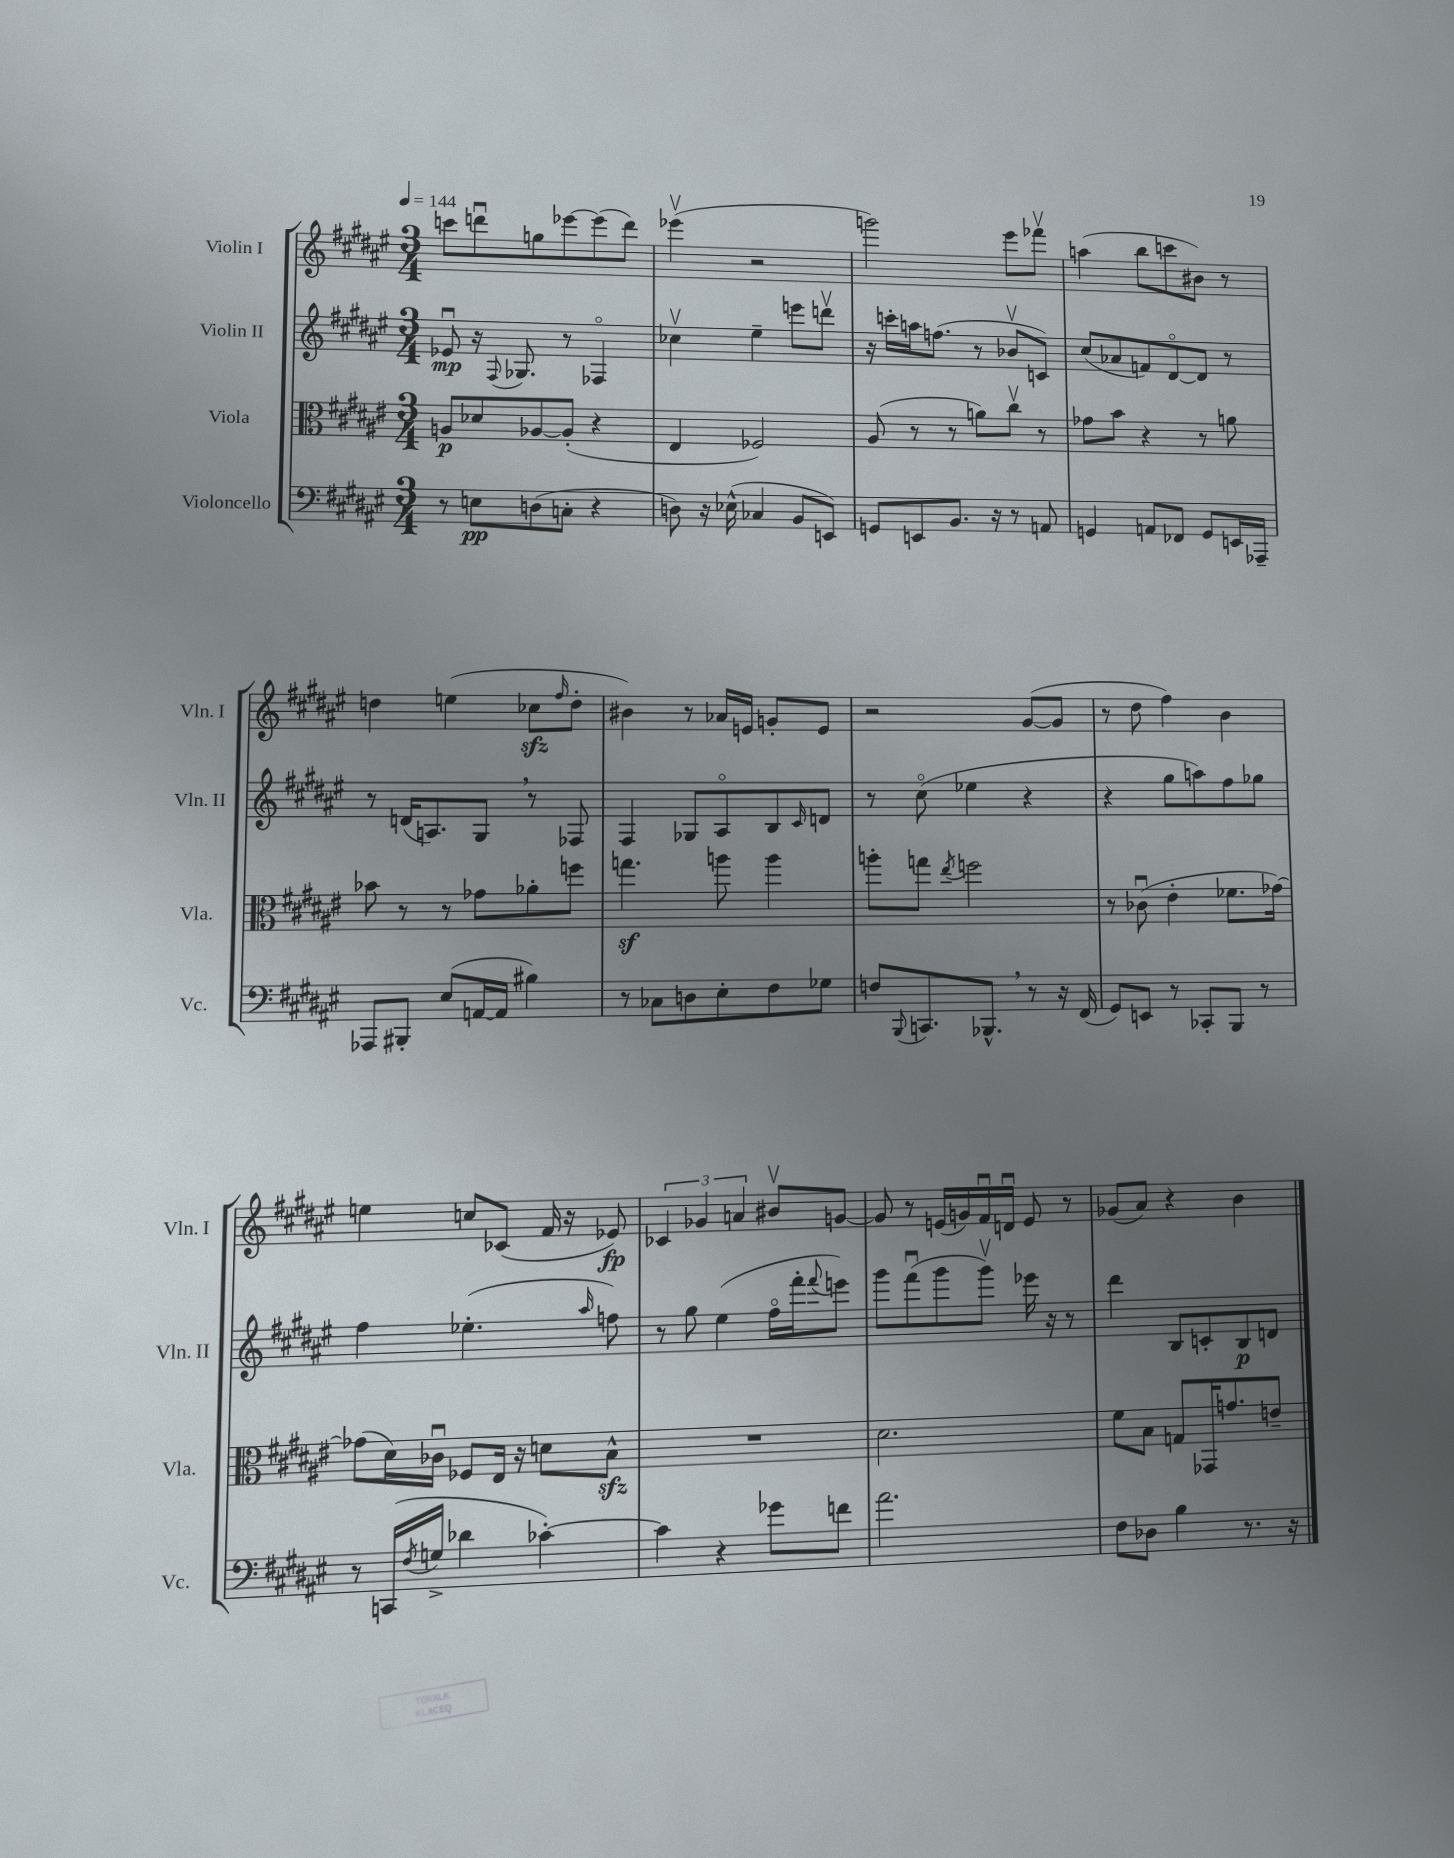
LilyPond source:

<<
\new StaffGroup <<
\new Staff = "s0" \with { instrumentName = "Violin I" shortInstrumentName = "Vln. I" } {
    \clef treble \key fis \major \numericTimeSignature \time 3/4 \tempo 4 = 144
    c'''8 d'''8\downbow g''8 ees'''8~ ees'''8( d'''8) |
    ees'''4\upbow( r2 |
    g'''2) eis'''8 fes'''8\upbow |
    a''4( b''8 c'''8 bis'8) r8 |
    d''4 e''4( ces''8\sfz \grace { fis''16 } d''8-. |
    bis'4) r8 aes'16 e'16 g'8-. e'8 |
    r2 gis'8~( gis'8 |
    r8 dis''8 fis''4) b'4 |
    e''4 c''8 ces'8( fis'16 r16 ees'8\fp) |
    \tuplet 3/2 { ces'4 ges'4 a'4 } bis'8\upbow g'8~ |
    g'8 r8 e'16( g'16) fis'16\downbow d'16\downbow e'8 r8 |
    ges'8( ais'8) r4 b'4 \bar "|." |
}
\new Staff = "s1" \with { instrumentName = "Violin II" shortInstrumentName = "Vln. II" } {
    \clef treble \key fis \major \numericTimeSignature \time 3/4
    ees'8\downbow\mp r16 \appoggiatura { fis8 } ges8. r8 fes4\flageolet |
    ces''4\upbow eis''4-- e'''8 d'''8\upbow |
    r16 c'''16-. a''16 f''8.( r8 bes'8\upbow c'8) |
    cis''8( aes'8 f'8) dis'8~\flageolet dis'8 r8 |
    r8 d'16( a8.) gis8 \breathe r8 fes8 |
    fis4 ges8 ais8\flageolet b8 \grace { cis'16 } d'8 |
    r8 cis''8\flageolet( ees''4 r4 |
    r4 gis''8 a''8) fis''8 ges''8 |
    fis''4 ees''4.-.( \grace { ais''16 } f''8) |
    r8 gis''8 eis''4( fis''16\flageolet fis'''16-. \appoggiatura { fis'''8 } e'''8) |
    gis'''8 fis'''8\downbow( gis'''8 gis'''8\upbow) ees'''16 r16 r8 |
    dis'''4 b8 c'8-. b8\p d'8 \bar "|." |
}
\new Staff = "s2" \with { instrumentName = "Viola" shortInstrumentName = "Vla." } {
    \clef alto \key fis \major \numericTimeSignature \time 3/4
    a8\p des'8 aes8~ aes8-.( r4 |
    eis4 fes2) |
    ais8( r8 r8 a'8) cis''8\upbow r8 |
    ges'8 b'8 r4 r8 a'8 |
    bes'8 r8 r8 ges'8 aes'8-. f''8 |
    g''4.\sf a''8 a''4 |
    a''8-. g''8 \acciaccatura { eis''8 } f''2 |
    r8 ces'8\downbow( eis'4-. fes'8. ges'16~) |
    ges'8( dis'16) ces'16\downbow fes8 eis16 r16 d'8 b8-^\sfz |
    R2. |
    dis'2. |
    fis'8 b8 g8 ges,16 g'8. e'8-- \bar "|." |
}
\new Staff = "s3" \with { instrumentName = "Violoncello" shortInstrumentName = "Vc." } {
    \clef bass \key fis \major \numericTimeSignature \time 3/4
    r8 e8\pp d8( c8-. r4 |
    d8) r16 ees16-^( ces4 b,8 e,8) |
    g,8 e,8 b,8. r16 r8 a,8 |
    g,4 a,8 fes,8 g,8 e,16 aes,,16-- |
    aes,,8 bis,,8-. eis8( a,16~ a,16 bis4) |
    r8 ces8 d8 eis8-. fis8 ges8 |
    f8 \appoggiatura { b,,8 } c,8. bes,,8.-^ \breathe r8 r16 fis,16( |
    gis,8) e,8 r8 ces,8-. b,,8 r8 |
    r8 c,16( \acciaccatura { fis8 } g16-> des'4 ces'4~-.) |
    ces'4 r4 ges'8 f'8 |
    ais'2. |
    fis8 des8 b4 r8. r16 \bar "|." |
}
>>
>>
\layout { \context { \Score \remove "Bar_number_engraver" } }
